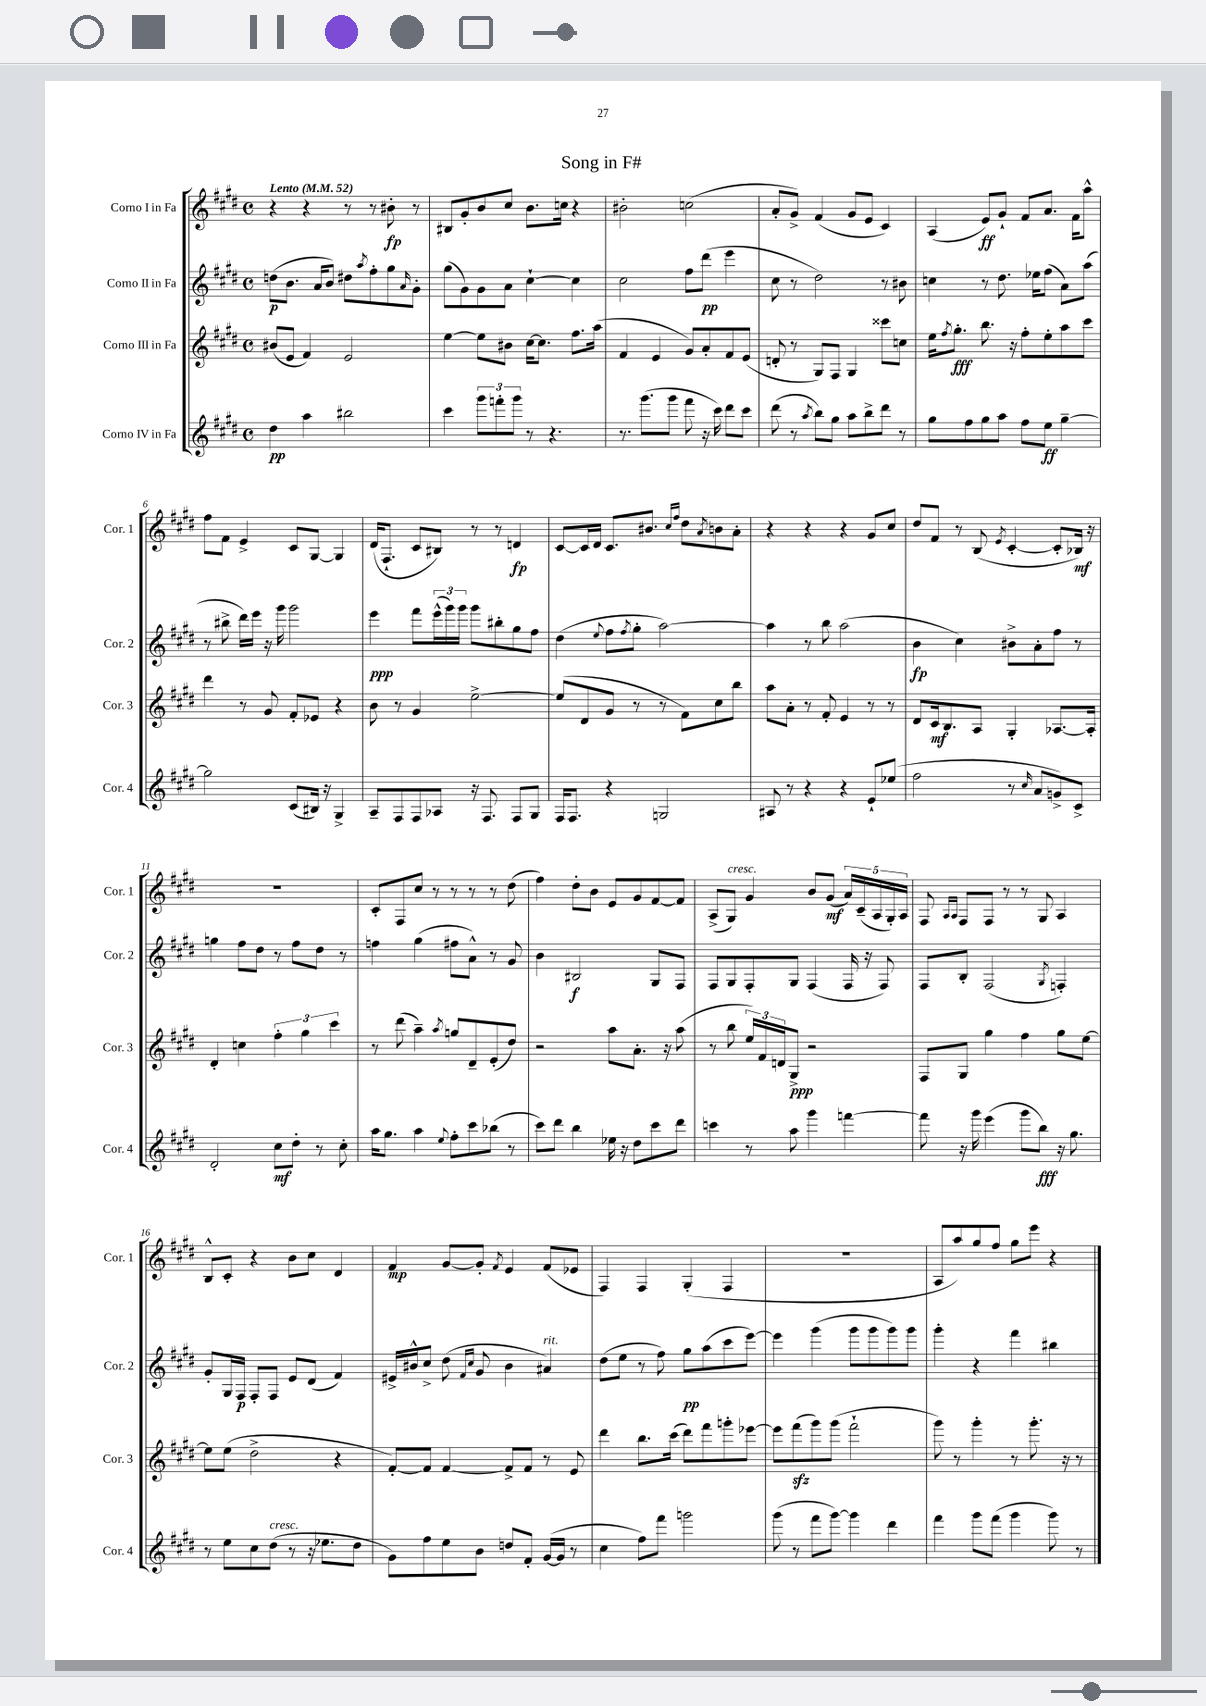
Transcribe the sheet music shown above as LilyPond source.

\header { title = "Song in F#" }
<<
\new StaffGroup <<
\new Staff = "s0" \with { instrumentName = "Corno I in Fa" shortInstrumentName = "Cor. 1" } {
    \clef treble \key e \major \defaultTimeSignature \time 4/4 \tempo "Lento" 4 = 52
    r4 r4 r8 r8 bis'8-.\fp r8 |
    bis8 gis'8-. b'8 cis''8 b'8. c''16 r4 |
    bis'2-. c''2( |
    a'8-. gis'8->) fis'4( gis'8 e'8 cis'4) |
    a4( e'8\ff) gis'8-! fis'8 a'8. fis'16 a''8-^ |
    fis''8 fis'8 e'4-> cis'8 gis8~ gis4 |
    dis'16( fis8.-! cis'8 bis8) r8 r8 d'4\fp |
    cis'8~ cis'16 dis'16 cis'8. bis'8. \grace { cis''16 fis''16 } dis''8 \acciaccatura { a'8 } b'8 a'8-. |
    r4 r4 r4 gis'8 cis''8 |
    dis''8 fis'8 r8 b8( \acciaccatura { e'8 } cis'4~-. cis'8-. bes16\mf) r16 |
    R1 |
    cis'8-. fis8 cis''8 r8 r8 r8 r8 dis''8( |
    fis''4) dis''8-. b'8 e'8 gis'8 fis'8~ fis'8 |
    a8->( gis8^\markup { \italic "cresc." }) gis'4 b'8 gis'8\mf( \tuplet 5/4 { a'16) cis'16--( a16 gis16-.) a16 } |
    fis8 \grace { a16 a16 } fis8 fis8 r8 r8 gis8 a4 |
    b8-^ cis'8-. r4 b'8 cis''8 dis'4 |
    fis'4\mp gis'8~ gis'8-. \acciaccatura { fis'8 } e'4 fis'8( ees'8 |
    fis4) fis4 gis4-.( fis4 |
    R1 |
    a8 a''8) gis''8 fis''8 gis''8 e'''8 r4 \bar "|." |
}
\new Staff = "s1" \with { instrumentName = "Corno II in Fa" shortInstrumentName = "Cor. 2" } {
    \clef treble \key e \major \defaultTimeSignature \time 4/4
    d''8\p( b'8. a'16 b'8) dis''8 \acciaccatura { a''8 } fis''8-. gis''8 \grace { a'16 } gis'8-. |
    gis''8( gis'8) gis'8 a'8 cis''4~-! cis''4 |
    cis''2 fis''8 dis'''8\pp( e'''4 |
    cis''8 r8 dis''2) r8 bis'8 |
    c''4 r8 dis''8. ees''16 fis''8( a'8) a''8( |
    r8 bis''8-> dis'''16) e'''16 r16 gis'''16 gis'''2 |
    e'''4\ppp fis'''8 \tuplet 3/2 { e'''16-^( gis'''16) gis'''16 } gis'''8 bis''8-. gis''8 fis''8 |
    dis''4( \appoggiatura { e''8 } fis''8 \acciaccatura { fis''8 } gis''8-. a''2~) |
    a''4 r8 b''8 a''2( |
    b'4\fp cis''4) bis'8-> a'8-. fis''8 r8 |
    g''4 fis''8 dis''8 r8 fis''8 dis''8 r8 |
    f''4 gis''4( fis''8 a'8-^) r8 gis'8 |
    b'4 bis2\f gis8 fis8 |
    fis8 gis8 fis8-. gis8 fis4( fis16 r16 fis8) |
    fis8 b8-. fis2( \acciaccatura { gis8 } f4-.) |
    gis'8-. gis16 fis16\p fis8-. fis8 e'8 dis'8( fis'4) |
    eis'16-> bis'16-^ cis''8-> dis''8( \grace { fis'16 cis''16 } gis'8 bis'4 ais'4^\markup { \italic "rit." }) |
    dis''8( e''8 r8 fis''8) gis''8\pp a''8( cis'''8 e'''8~) |
    e'''4 gis'''4( gis'''8 gis'''8 gis'''8) gis'''8 |
    gis'''4-. r4 fis'''4 bis''4 \bar "|." |
}
\new Staff = "s2" \with { instrumentName = "Corno III in Fa" shortInstrumentName = "Cor. 3" } {
    \clef treble \key e \major \defaultTimeSignature \time 4/4
    bis'8( e'8 fis'4) e'2 |
    e''4~ e''8 bis'8 cis''16~ cis''8. fis''8. a''16( |
    fis'4 e'4 gis'8) a'8-. fis'8 e'8( |
    d'8-. r8 gis8) fis8 gis4 cisis'''8 c''8 |
    e''16 \acciaccatura { fis''8 } gis''8.-.\fff b''8. r16 fis''8-. e''8-. a''8 cis'''8 |
    dis'''4 r8 gis'8 fis'8-. ees'8 r4 |
    b'8 r8 gis'4 e''2~-> |
    e''8( dis'8 gis'8 r8 r8 fis'8) cis''8 b''8 |
    a''8 a'8-. r8 fis'8-. e'4 r8 r8 |
    dis'8 cis'16\mf b8. a8 gis4-. aes8.~ aes16-. |
    dis'4-. c''4 \tuplet 3/2 { fis''4-. gis''4 cis'''4 } |
    r8 dis'''8( a''4--) \acciaccatura { a''8 } g''8 dis'8-- e'8-.( dis''8) |
    r2 a''8 a'8.-. r16 a''8( |
    r8 b''8 \tuplet 3/2 { e''16) fis'16 d'16 } gis8->\ppp r2 |
    fis8 gis8 gis''4 fis''4 gis''8 e''8~ |
    e''8 e''8( dis''2-> r4 |
    fis'8~-.) fis'8 fis'4~ fis'8-> fis'8 r8 e'8 |
    dis'''4 b''8. cis'''16( dis'''8) fis'''8 g'''8-. ees'''8~ |
    ees'''8 fis'''8\sfz( gis'''8) gis'''8( fis'''2-! |
    gis'''8) r8 gis'''4-. r8 gis'''8.-. r16 r8 \bar "|." |
}
\new Staff = "s3" \with { instrumentName = "Corno IV in Fa" shortInstrumentName = "Cor. 4" } {
    \clef treble \key e \major \defaultTimeSignature \time 4/4
    dis''4\pp a''4 bis''2 |
    cis'''4 \tuplet 3/2 { gis'''8 f'''8-. gis'''8 } r8 r4. |
    r8. gis'''8.( gis'''8 fis'''8 r16 cis'''16) dis'''8 cis'''8 |
    dis'''8( r8 \acciaccatura { a''8 } b''8) gis''8 a''8 b''8-> dis'''8 r8 |
    gis''8 fis''8 gis''8 a''8 fis''8 e''8\ff gis''4~-- |
    gis''2 cis'8( bis16) r16 gis4-> |
    a8-- fis8 fis8 aes8 r16 fis8. fis8 gis8 |
    fis16 fis8. r4 g2 |
    ais8 r8 r4 r4 e'8-! ees''8( |
    fis''2 r8 \grace { cis''16 } a'8 g'8->) cis'8-> |
    dis'2-. cis''8\mf dis''8-. r8 cis''8-. |
    a''16 gis''8. a''4 \appoggiatura { e''8 } fis''8-. cis'''8 bes''8( r8 |
    cis'''8) dis'''8 b''4 ees''16 r16 dis''8 cis'''8 dis'''8 |
    c'''4 r8 a''8 gis'''4 f'''4~ |
    f'''8 r16 gis'''16 e'''4( gis'''8 b''8\fff) r16 gis''8. |
    r8 e''8 cis''8 dis''8^\markup { \italic "cresc." }( r8 r16 ees''8. dis''8 |
    gis'8) fis''8 e''8 b'8 d''8 fis'8-. gis'16~( gis'16 r8 |
    cis''4 fis''8) fis'''8 g'''2 |
    gis'''8( r8 fis'''8 gis'''8~) gis'''4 dis'''4 |
    fis'''4 gis'''8 fis'''8( gis'''4 gis'''8) r8 \bar "|." |
}
>>
>>
